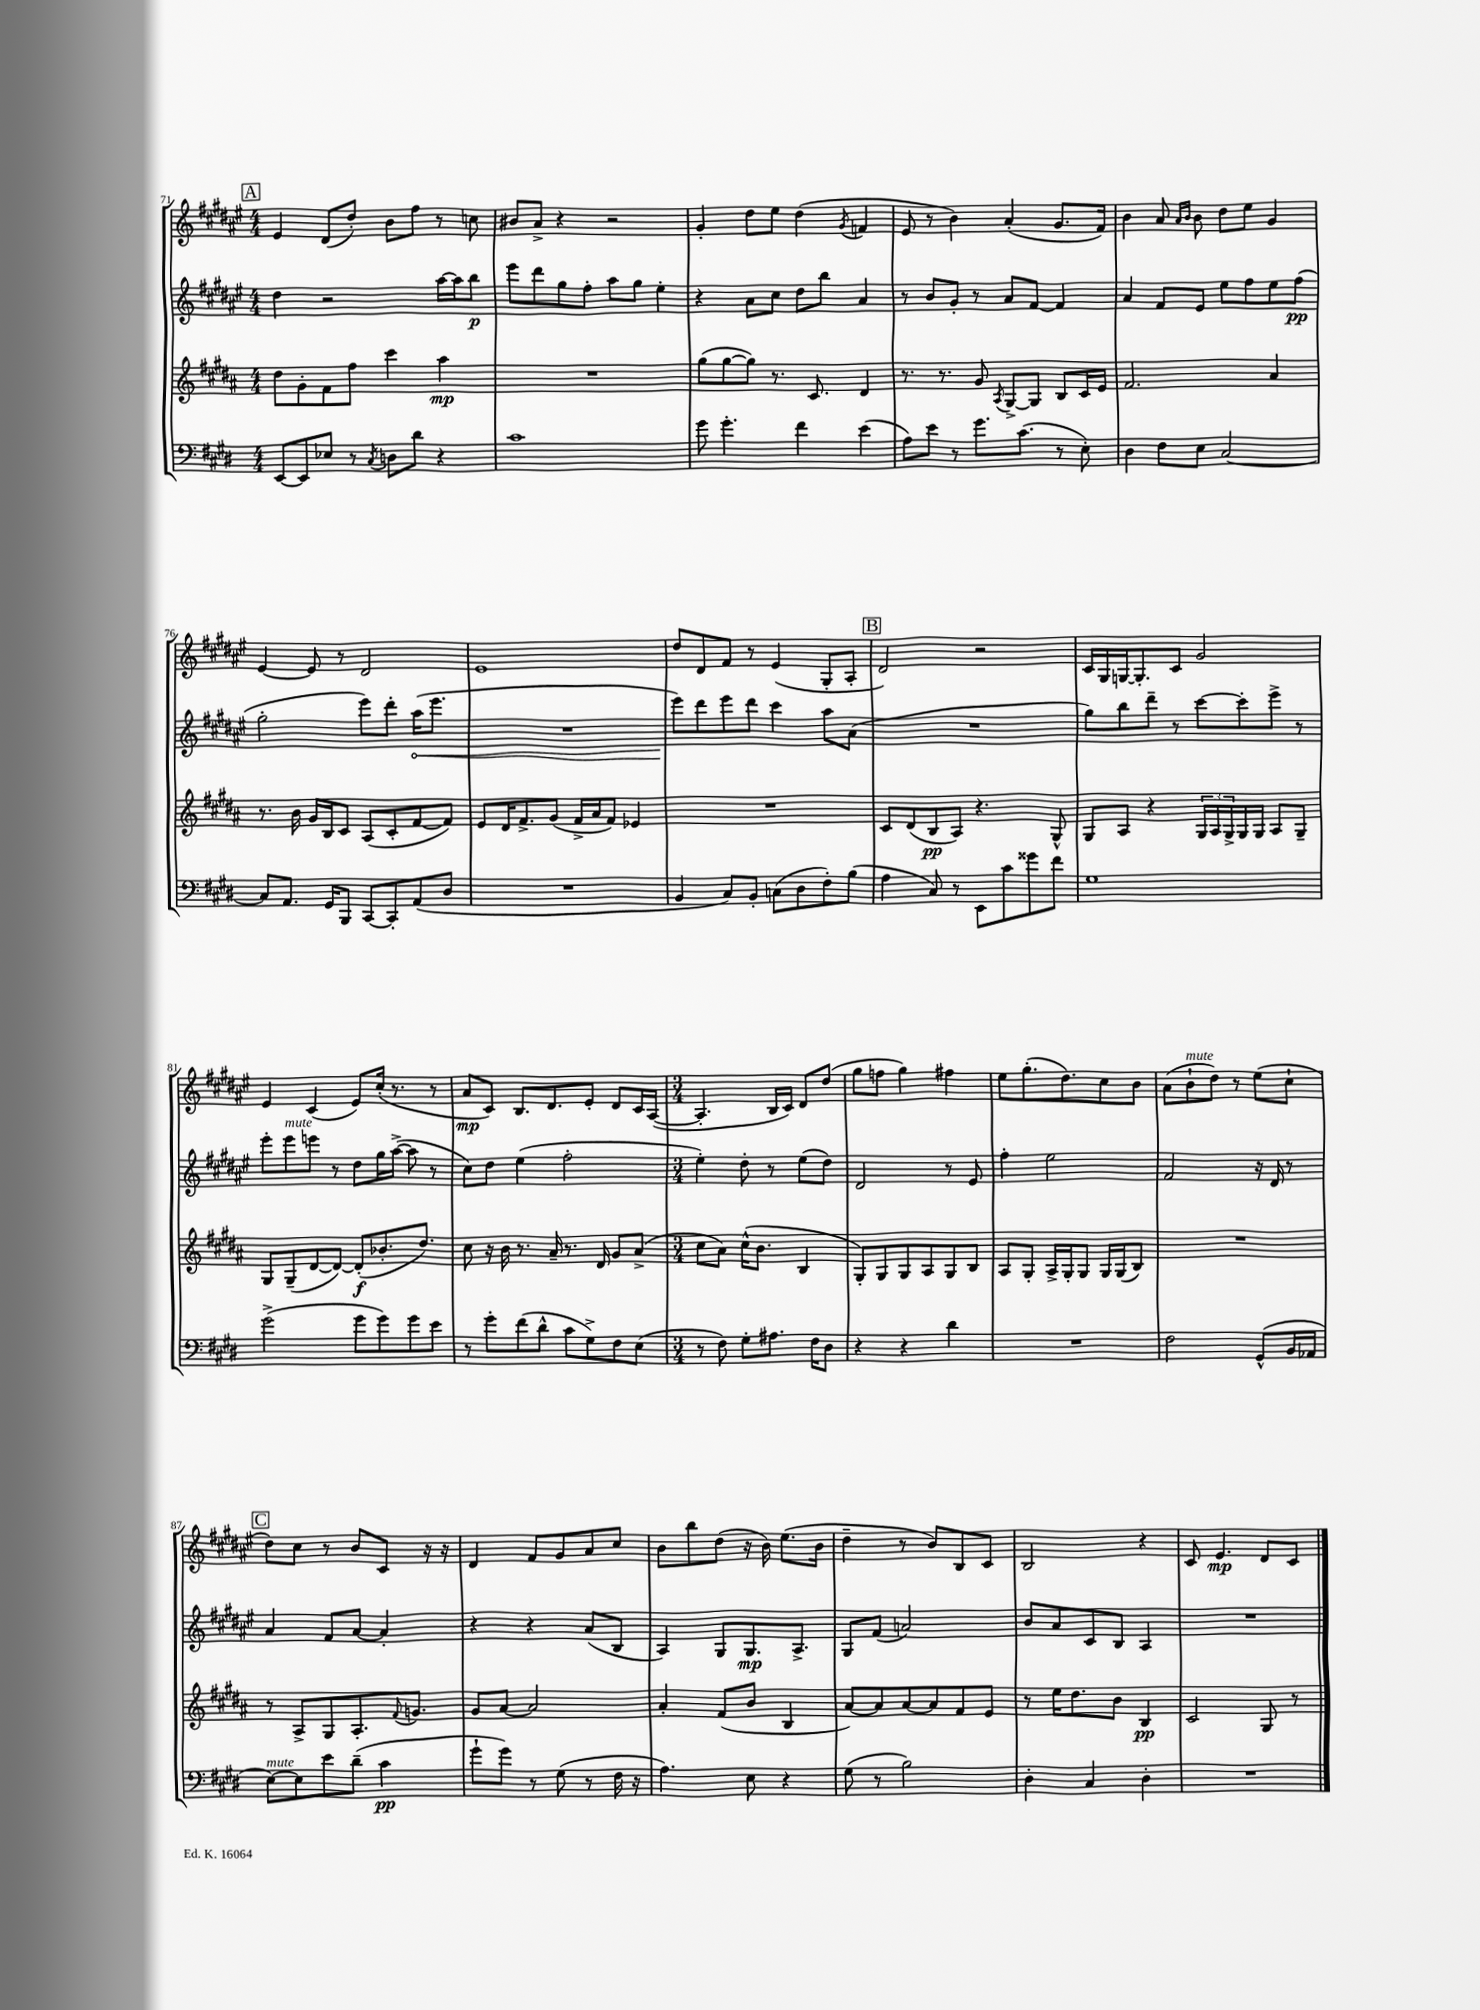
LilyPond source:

<<
\new StaffGroup <<
\new Staff = "s0" {
    \clef treble \key fis \major \numericTimeSignature \time 4/4
    \mark \markup { \box "A" } eis'4 dis'8( dis''8-.) b'8 fis''8 r8 c''8 |
    bis'8 ais'8-> r4 r2 |
    gis'4-. dis''8 eis''8 dis''4( \acciaccatura { gis'8 } f'4 |
    eis'8 r8 b'4) ais'4-.( gis'8. fis'16) |
    b'4 ais'8 \grace { ais'16 b'16 } b'8 dis''8 eis''8 gis'4 |
    eis'4~ eis'8 r8 dis'2 |
    eis'1 |
    dis''8 dis'8 fis'8 r8 eis'4( gis8-. ais8-. |
    \mark \markup { \box "B" } dis'2) r2 |
    cis'16 gis16 g16~ g8.-. cis'8 gis'2 |
    eis'4 cis'4( eis'8) cis''16-.( r8. r8 |
    ais'8\mp cis'8) b8. dis'8. eis'8-. dis'8 cis'16 ais16~( |
    \numericTimeSignature \time 3/4 ais4.-. b16 cis'16) dis'8 dis''8( |
    gis''8 f''8 gis''4) fis''4 |
    eis''8 gis''8.-.( dis''8.) cis''8 b'8 |
    ais'8( b'8-!^\markup { \italic "mute" } dis''8) r8 eis''8( cis''8-! |
    \mark \markup { \box "C" } dis''8) cis''8 r8 b'8 cis'8 r16 r16 |
    dis'4 fis'8 gis'8 ais'8 cis''8 |
    b'8 b''8 dis''8( r16 b'16) eis''8.( b'16 |
    dis''4-- r8 b'8) b8 cis'8 |
    b2 r4 |
    cis'8 eis'4.\mp dis'8 cis'8 \bar "|." |
}
\new Staff = "s1" {
    \clef treble \key fis \major \numericTimeSignature \time 4/4
    \mark \markup { \box "A" } dis''4 r2 ais''16~ ais''16 b''8\p |
    eis'''8 dis'''8 gis''8 fis''8-. ais''8 gis''8 eis''4-. |
    r4 ais'8 cis''8 dis''8 b''8 ais'4 |
    r8 b'8 gis'8-. r8 ais'8 fis'8~ fis'4 |
    ais'4 fis'8 eis'8 eis''8 fis''8 eis''8 fis''8\pp( |
    gis''2-. eis'''8) dis'''8-. \once \override Hairpin.circled-tip = ##t ais''16\<( eis'''8. |
    R1 |
    eis'''8\!) dis'''8 eis'''8 dis'''8 cis'''4 ais''8 ais'8( |
    \mark \markup { \box "B" } R1 |
    gis''8) b''8 dis'''8-- r8 cis'''8~ cis'''8-. eis'''8-> r8 |
    eis'''8-. eis'''8^\markup { \italic "mute" } e'''8 r8 dis''8 gis''16 ais''16~->( ais''8 r8 |
    cis''8) dis''8 eis''4( fis''2-. |
    \numericTimeSignature \time 3/4 eis''4-.) dis''8-. r8 eis''8( dis''8) |
    dis'2 r8 eis'8 |
    fis''4-. eis''2 |
    fis'2 r16 dis'16 r8 |
    \mark \markup { \box "C" } ais'4 fis'8 ais'8~ ais'4-. |
    r4 r4 ais'8( b8 |
    ais4) gis8 gis8.\mp ais8.-> |
    gis8 fis'8( a'2) |
    b'8 ais'8 cis'8 b8 ais4 |
    R2. \bar "|." |
}
\new Staff = "s2" {
    \clef treble \key b \major \numericTimeSignature \time 4/4
    \mark \markup { \box "A" } dis''8 gis'8-. fis'8 fis''8 cis'''4 ais''4\mp |
    R1 |
    gis''8( gis''8~ gis''8) r8. cis'8. dis'4 |
    r8. r8. gis'8 \acciaccatura { ais8 } gis8~-> gis8 b8 cis'16 e'16 |
    fis'2. ais'4 |
    r8. b'16 gis'16 b16 cis'8 ais8( cis'8-. fis'8~ fis'8) |
    e'8 dis'16 fis'8.-> gis'8( fis'16-> ais'16 fis'8) ees'4 |
    R1 |
    \mark \markup { \box "B" } cis'8 dis'8( b8\pp ais8) r4. gis8-^ |
    gis8 ais8 r4 \tuplet 3/2 { gis16 ais16 gis16-> } gis16 gis16 ais8 gis8-- |
    gis8 gis8--( dis'8~ dis'8~) dis'8-.\f( bes'8.-. dis''8.) |
    cis''8 r16 b'16 r8. ais'16-- r8. dis'16 gis'8 ais'8->( |
    \numericTimeSignature \time 3/4 cis''8 ais'8) cis''16-^( b'8. b4 |
    gis8-.) gis8 gis8 ais8 gis8 b8 |
    ais8 gis8-. ais16-> gis16-. gis8 gis16 gis16( b8) |
    R2. |
    \mark \markup { \box "C" } r8 ais8-> gis8 ais8.-. \appoggiatura { fis'8 } g'8. |
    gis'8 ais'8~ ais'2 |
    ais'4-. fis'8( b'8 b4 |
    ais'8~) ais'8 ais'8~ ais'8 fis'8 e'8 |
    r8 e''16 dis''8. b'8 b4\pp |
    cis'2 gis8 r8 \bar "|." |
}
\new Staff = "s3" {
    \clef bass \key e \major \numericTimeSignature \time 4/4
    \mark \markup { \box "A" } e,8~ e,8 ees8 r8 \acciaccatura { cis8 } d8 dis'8 r4 |
    cis'1 |
    gis'8 gis'4.-. fis'4 e'4( |
    a8) e'8 r8 gis'8. cis'8.( r8 e8-.) |
    dis4 fis8 e8 cis2~ |
    cis8 a,8. gis,16 b,,8 cis,8~ cis,8-. a,8( dis8 |
    R1 |
    b,4 cis8) b,8-. c8( dis8 fis8-.) b8( |
    \mark \markup { \box "B" } a4 cis8) r8 e,8 cis'8 gisis'8 fis'8 |
    gis1 |
    gis'2->( gis'8 gis'8) gis'8 e'8 |
    r8 gis'8-. fis'8( dis'8-^ cis'8 gis8->) fis8 e8( |
    \numericTimeSignature \time 3/4 r8 fis8) gis8-. ais8. fis16 dis8 |
    r4 r4 dis'4 |
    R2. |
    fis2 gis,8-^( b,16 aes,16 |
    \mark \markup { \box "C" } e8~^\markup { \italic "mute" }) e8 e'8 dis'8--( cis'4\pp |
    gis'8-! gis'8) r8 gis8( r8 fis16 r16 |
    a4.) e8 r4 |
    gis8( r8 b2) |
    dis4-. cis4 dis4-. |
    R2. \bar "|." |
}
>>
>>
\layout { \context { \Score currentBarNumber = #71 } }
